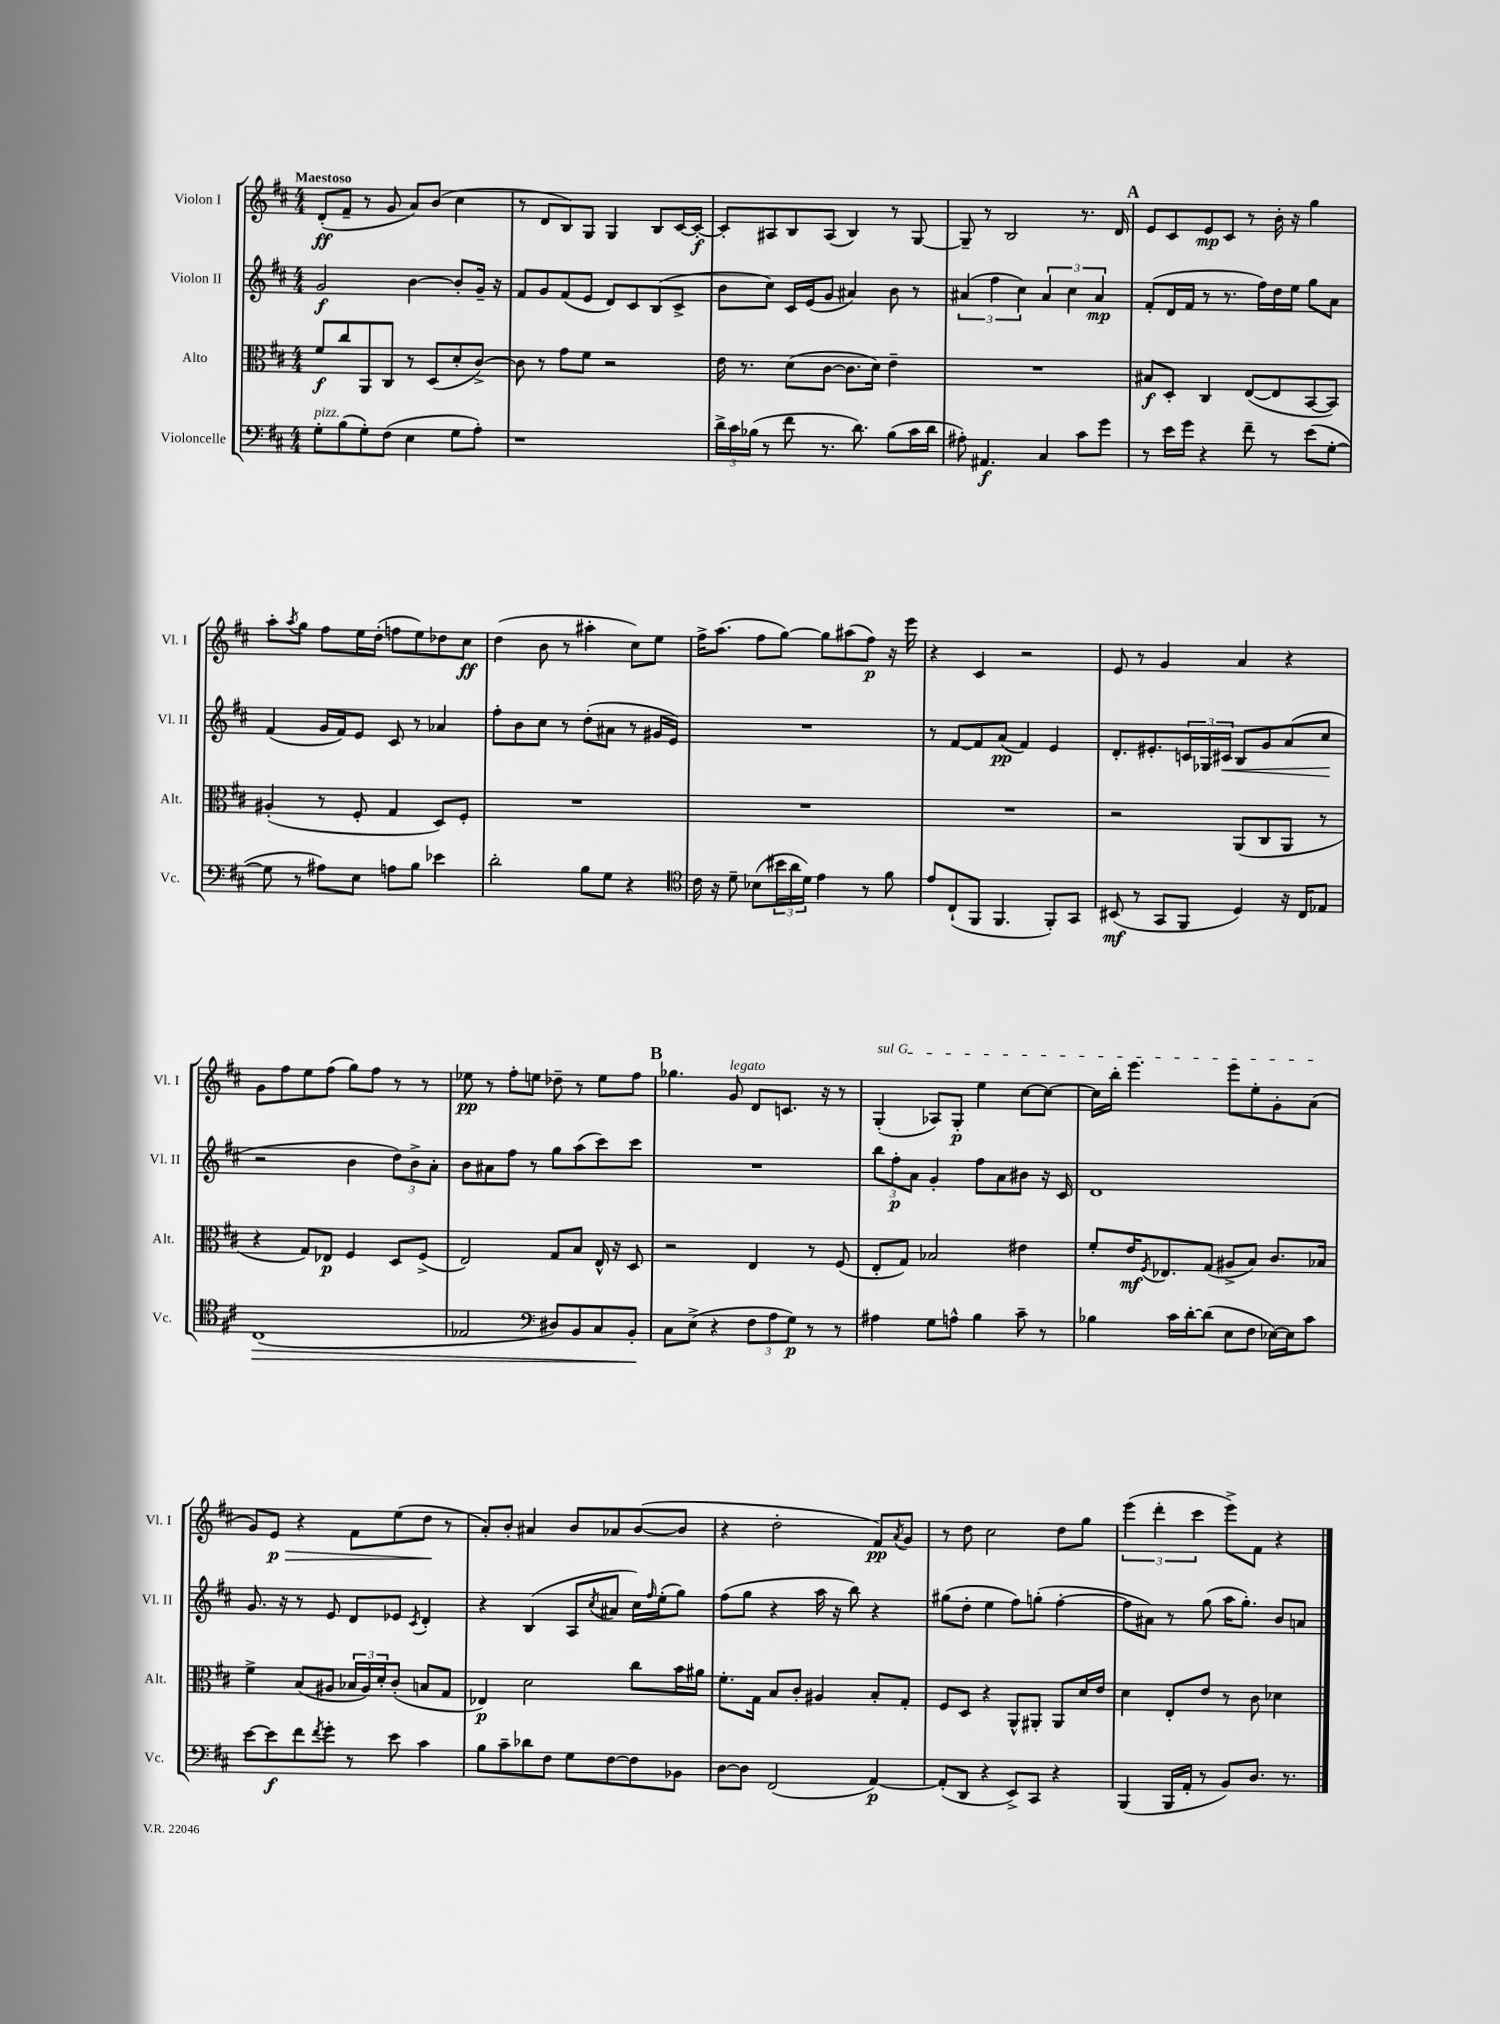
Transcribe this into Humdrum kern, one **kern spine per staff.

**kern	**dynam	**kern	**dynam	**kern	**dynam	**kern	**dynam
*part4	*part4	*part3	*part3	*part2	*part2	*part1	*part1
*staff4	*staff4	*staff3	*staff3	*staff2	*staff2	*staff1	*staff1
*I"Violoncelle	*	*I"Alto	*	*I"Violon II	*	*I"Violon I	*
*I'Vc.	*	*I'Alt.	*	*I'Vl. II	*	*I'Vl. I	*
*clefF4	*	*clefC3	*	*clefG2	*	*clefG2	*
*k[f#c#]	*	*k[f#c#]	*	*k[f#c#]	*	*k[f#c#]	*
*M4/4	*	*M4/4	*	*M4/4	*	*M4/4	*
=1	=1	=1	=1	=1	=1	=1	=1
!	!	!	!	!	!	!LO:TX:a:B:t=Maestoso	!
!LO:TX:a:i:t=pizz.	!	!	!	!	!	!	!
8G'\L	.	8f#/L	f	2g/	f	(8d'/L	ff
(8B\	.	8cc#/	.	.	.	8f#~/J	.
8G'\)	.	8AA/	.	.	.	8r	.
(8F#\J	.	8C#/J	.	.	.	8g/	.
4E\	.	8r	.	[4b\	.	8a/L)	.
.	.	(8D/L	.	.	.	(8b/J	.
8G\L	.	8d'/	.	8b'/L]	.	4cc#\	.
8A'\J)	.	[8c#^/J)	.	16g~/Jk	.	.	.
.	.	.	.	16r	.	.	.
=2	=2	=2	=2	=2	=2	=2	=2
1r	.	8c#\]	.	8f#/L	.	8r	.
.	.	8r	.	8g/	.	8d/L	.
.	.	8g\L	.	(8f#/	.	8B/)	.
.	.	8f#\J	.	8e/J	.	8G/J	.
.	.	2r	.	8d/L)	.	4G/	.
.	.	.	.	8c#/	.	.	.
.	.	.	.	(8B/	.	8B/L	.
.	.	.	.	8c#^/J	.	[16c#/L	.
.	.	.	.	.	.	16c#'/JJ_	f
=3	=3	=3	=3	=3	=3	=3	=3
24d^\LL	.	16e\	.	8b\L	.	8c#'/L]	.
24c#\	.	.	.	.	.	.	.
.	.	8.r	.	.	.	.	.
(24B-X\JJ	.	.	.	.	.	.	.
8r	.	.	.	8cc#\J)	.	8A#X/	.
8f#\	.	(8d\L	.	16c#/LL	.	8B/	.
.	.	.	.	(16e/J	.	.	.
8.r	.	[8c#\J	.	8g/J	.	(8A#/J	.
.	.	8.c#\L]	.	4a#X/)	.	4B/)	.
8.d\)	.	.	.	.	.	.	.
.	.	16d\Jk)	.	.	.	.	.
(8B-\L	.	4e~\	.	8b\	.	8r	.
16c#\L	.	.	.	8r	.	[8G/	.
16d\JJ	.	.	.	.	.	.	.
=4	=4	=4	=4	=4	=4	=4	=4
8A#X'\)	.	1r	.	(6a#X/	.	8G~/]	.
4.AA#X/	f	.	.	.	.	8r	.
.	.	.	.	6ff#\	.	.	.
.	.	.	.	.	.	2B/	.
.	.	.	.	6cc#\)	.	.	.
4C#/	.	.	.	6a#/	.	.	.
.	.	.	.	6cc#\	.	.	.
8c#\L	.	.	.	.	.	8.r	.
.	.	.	.	6a#/	mp	.	.
8g\J	.	.	.	.	.	.	.
.	.	.	.	.	.	16d/	.
!!LO:REH:place=s1:t=A
=5	=5	=5	=5	=5	=5	=5	=5
8r	.	8B#X/L	f	(8f#'/L	.	8e/L	.
16e\LL	.	8D'/J	.	16d/L	.	8c#/	.
16g\JJ	.	.	.	16f#/JJ	.	.	.
4r	.	4C#/	.	8r	.	8e/	mp
.	.	.	.	8.r	.	8c#/J	.
8f#~\	.	([8E/L	.	.	.	8r	.
.	.	.	.	16ff#\LL)	.	.	.
8r	.	8E/]	.	16dd\	.	16b'\	.
.	.	.	.	16ee\JJ	.	16r	.
(8e\L	.	[8BB/	.	8gg\L	.	4gg\	.
[8G'\J	.	8BB/J])	.	8a\J	.	.	.
!!LO:LB:g=z
=6	=6	=6	=6	=6	=6	=6	=6
8G\]	.	(4A#X'/	.	(4f#/	.	8aa'\L	.
.	.	.	.	.	.	8qaa/	.
8r	.	.	.	.	.	8gg\J	.
8A#X\L)	.	8r	.	16g/LL	.	8ff#\L	.
.	.	.	.	16f#/J)	.	.	.
8E\J	.	8F#'/	.	8e/J	.	16ee\L	.
.	.	.	.	.	.	(16dd'\JJ	.
8An\L	.	4G/	.	8c#/	.	8ffn\L	.
8B\J	.	.	.	8r	.	8ee\)	.
4e-X\	.	8D/L)	.	4a-X/	.	8dd-X\	.
.	.	8F#'/J	.	.	.	8cc#\J	ff
=7	=7	=7	=7	=7	=7	=7	=7
2d'\	.	1r	.	8ff#'\L	.	(4dd\	.
.	.	.	.	8b\	.	.	.
.	.	.	.	8cc#\J	.	8b\	.
.	.	.	.	8r	.	8r	.
8B\L	.	.	.	(8dd'\L	.	4aa#X'\	.
8G\J	.	.	.	8a#X\J	.	.	.
4r	.	.	.	8r	.	8cc#\L)	.
.	.	.	.	16g#X/LL	.	8ee\J	.
.	.	.	.	16e/JJ)	.	.	.
=8	=8	=8	=8	=8	=8	=8	=8
*clefC4	*	*	*	*	*	*	*
16c#\	.	1r	.	1r	.	16ff#^\KL	.
16r	.	.	.	.	.	(8.aa\J	.
8d~\	.	.	.	.	.	.	.
(8B-X\L	.	.	.	.	.	8ff#\L	.
24b#X\L	.	.	.	.	.	[8gg\J)	.
24a\	.	.	.	.	.	.	.
24d\JJ)	.	.	.	.	.	.	.
4e\	.	.	.	.	.	8gg\L]	.
.	.	.	.	.	.	(8aa#X\	.
8r	.	.	.	.	.	8ff#\J)	p
8f#\	.	.	.	.	.	16r	.
.	.	.	.	.	.	16eee\	.
=9	=9	=9	=9	=9	=9	=9	=9
8e/L	.	1r	.	8r	.	4r	.
(8C#`/	.	.	.	[8f#/L	.	.	.
8FF#/J	.	.	.	8f#/]	.	4c#/	.
4.FF#/	.	.	.	(8a/J	pp	.	.
.	.	.	.	4f#/)	.	2r	.
8FF#'/L)	.	.	.	4e/	.	.	.
8GG/J	.	.	.	.	.	.	.
=10	=10	=10	=10	=10	=10	=10	=10
(8BB#X/	mf	2r	.	8.d'/L	.	8e/	.
8r	.	.	.	.	.	8r	.
.	.	.	.	8.e#X'/	.	.	.
8GG/L	.	.	.	.	.	4g/	.
8FF#/J	.	.	.	24cn/L	.	.	.
.	.	.	.	24G-X/	.	.	.
!	!	!	!	!	!LO:HP:b	!	!
.	.	.	.	24c#X/JJ	<	.	.
4D/)	.	(8AA/L	.	8B/L	.	4a/	.
.	.	8C#/	.	8g/	.	.	.
16r	.	8AA/J	.	(8a/	.	4r	.
16C#/KL	.	.	.	.	.	.	.
8E-X/J	.	8r	.	8cc#/J	.	.	.
.	.	.	.	.	[	.	.
!!LO:LB:g=z
=11	=11	=11	=11	=11	=11	=11	=11
!	!LO:HP:b	!	!	!	!	!	!
(1C#	>	4r	.	2r	.	8g\L	.
.	.	.	.	.	.	8ff#\	.
.	.	8G/L)	.	.	.	8ee\	.
.	.	8E-X/J	p	.	.	(8ff#\J	.
.	.	4F#/	.	4b\	.	8gg\L)	.
.	.	.	.	.	.	8ff#\J	.
.	.	8D/L	.	12dd\L)	.	8r	.
.	.	.	.	12b^\	.	.	.
.	.	(8F#^/J	.	.	.	8r	.
.	.	.	.	12a'\J	.	.	.
=12	=12	=12	=12	=12	=12	=12	=12
2E-X/	.	2E/)	.	8b\L	.	8ee-X\	pp
.	.	.	.	8a#X\	.	8r	.
.	.	.	.	8ff#\J	.	8ff#'\L	.
.	.	.	.	8r	.	8een\J	.
*clefF4	*	*	*	*	*	*	*
8D#X/L)	.	8G/L	.	8gg\L	.	8dd-X~\	.
8BB/	.	8B/J	.	(8aa\	.	8r	.
8C#/	.	16E^^/	.	8ccc#\)	.	8ee\L	.
.	.	16r	.	.	.	.	.
8BB'/J	.	8D/	.	8ccc#\J	.	8ff#\J	.
.	]	.	.	.	.	.	.
!!LO:REH:place=s1:t=B
=13	=13	=13	=13	=13	=13	=13	=13
8C#\L	.	2r	.	1r	.	4.gg-X\	.
(8E^\J	.	.	.	.	.	.	.
4r	.	.	.	.	.	.	.
!	!	!	!	!	!	!LO:TX:a:i:t=legato	!
.	.	.	.	.	.	8g/	.
12F#\L	.	4E/	.	.	.	8d/L	.
12A\	.	.	.	.	.	.	.
.	.	.	.	.	.	8.cn/J	.
12G\J)	p	.	.	.	.	.	.
8r	.	8r	.	.	.	.	.
.	.	.	.	.	.	16r	.
8r	.	(8F#/	.	.	.	8r	.
=14	=14	=14	=14	=14	=14	=14	=14
!	!	!	!	!	!	!LO:TX:a:i:t=sul G	!
4A#X\	.	8E'/L	.	12bb\L	.	(4G'/	.
.	.	.	.	12ff#'\	p	.	.
.	.	8G/J)	.	.	.	.	.
.	.	.	.	12a\J	.	.	.
8G\L	.	2B-X/	.	4g'/	.	8A-X/L)	.
8An^^\J	.	.	.	.	.	8G'/J	p
4B\	.	.	.	8ff#\L	.	4ee\	.
.	.	.	.	8a\	.	.	.
8c#~\	.	4e#X\	.	8b#X\J	.	[8cc#\L	.
8r	.	.	.	16r	.	8cc#\J_	.
.	.	.	.	16c#/	.	.	.
=15	=15	=15	=15	=15	=15	=15	=15
4B-X\	.	8f#'/L	.	1d	.	16cc#\LL]	.
.	.	.	.	.	.	16bb'\JJ	.
.	.	16e/K	mf	.	.	4.eee\	.
.	.	8qF#/	.	.	.	.	.
.	.	8.E-X/	.	.	.	.	.
16c#\LL	.	.	.	.	.	.	.
[16d'\J	.	.	.	.	.	.	.
(8d\J]	.	(8G/J	.	.	.	.	.
8E\L	.	8A#X^/L	.	.	.	8eee\L	.
8F#\J	.	8B/J)	.	.	.	8ee'\	.
[16E-X\LL)	.	8.c#/L	.	.	.	8g'\	.
16E-\J]	.	.	.	.	.	.	.
8c#\J	.	.	.	.	.	(8a\J	.
.	.	16B-X/Jk	.	.	.	.	.
!!LO:LB:g=z
=16	=16	=16	=16	=16	=16	=16	=16
[8e\L	.	4f#^\	.	8.g/	.	8g/L)	.
!	!	!	!	!	!	!	!LO:HP:b
8e\]	f	.	.	.	.	8e/J	> p
.	.	.	.	16r	.	.	.
8f#\	.	(8B/L	.	8r	.	4r	.
8qf#/	.	.	.	.	.	.	.
8g'\J	.	8A#X/J	.	8e/	.	.	.
8r	.	24B-X/LL	.	8d/L	.	8f#\L	.
.	.	24A#/)	.	.	.	.	.
.	.	24d'/J	.	.	.	.	.
8e\	.	(8c#'/J	.	8e-X/J	.	(8ee\	.
.	.	.	.	8qc#/	.	.	.
4c#\	.	8Bn/L	.	4d'/	.	8dd\J	.
.	.	8G/J	.	.	.	8r	]
=17	=17	=17	=17	=17	=17	=17	=17
8B\L	.	4E-X/)	p	4r	.	8a'/L)	.
8c#~\	.	.	.	.	.	8b'/J	.
8d-X\	.	2d\	.	(4B/	.	4a#X/	.
8F#\J	.	.	.	.	.	.	.
8G\L	.	.	.	8A/L	.	8b/L	.
.	.	.	.	8qcc#/	.	.	.
[8F#\	.	.	.	8a#X/J	.	8a-X/	.
8F#\]	.	8cc#\L	.	16cc#\LL)	.	([8b/	.
.	.	.	.	16qqff#/	.	.	.
.	.	.	.	(16ee'\J	.	.	.
8BB-X\J	.	16b\L	.	8gg\J)	.	8b/J]	.
.	.	16a#X\JJ	.	.	.	.	.
=18	=18	=18	=18	=18	=18	=18	=18
[8D\L	.	8.f#'\L	.	(8ff#\L	.	4r	.
8D\J]	.	.	.	8gg\J	.	.	.
.	.	16G\Jk	.	.	.	.	.
(2FF#/	.	8B/L	.	4r	.	2dd'\	.
.	.	8c#'/J	.	.	.	.	.
.	.	4A#X/	.	16aa\	.	.	.
.	.	.	.	16r	.	.	.
.	.	.	.	8bb\)	.	.	.
[4AA/)	p	8B'/L	.	4r	.	8f#/L)	pp
.	.	.	.	.	.	8qa/	.
.	.	8G'/J	.	.	.	8g/J	.
=19	=19	=19	=19	=19	=19	=19	=19
(8AA'/L]	.	8F#/L	.	(8gg#X\L	.	8r	.
8DD/J	.	8D/J	.	8dd'\J	.	8dd\	.
4r	.	4r	.	4ee\	.	2cc#\	.
8EE^/L)	.	8AA^^/L	.	8ff#\L)	.	.	.
8CC#/J	.	8AA#X'/J	.	(8ggn'\J	.	.	.
4r	.	8AA#/L	.	[4ff#'\	.	8dd\L	.
.	.	16d/L	.	.	.	8gg\J	.
.	.	16e/JJ	.	.	.	.	.
=20	=20	=20	=20	=20	=20	=20	=20
(4BBB/	.	4d\	.	8ff#\L]	.	(6eee\	.
.	.	.	.	8a#X\J)	.	.	.
.	.	.	.	.	.	6ddd'\	.
16BBB/LL	.	8E'/L	.	8r	.	.	.
16AA'/JJ	.	.	.	.	.	.	.
.	.	.	.	.	.	6ccc#\	.
8r	.	8e/J	.	(8gg\	.	.	.
8BB/L)	.	8r	.	16aa\KL	.	8eee^\L)	.
.	.	.	.	8.gg'\J)	.	.	.
8.D/J	.	8c#\	.	.	.	8f#\J	.
.	.	4d-X\	.	8b/L	.	4r	.
8.r	.	.	.	.	.	.	.
.	.	.	.	8an/J	.	.	.
==	==	==	==	==	==	==	==
*-	*-	*-	*-	*-	*-	*-	*-
